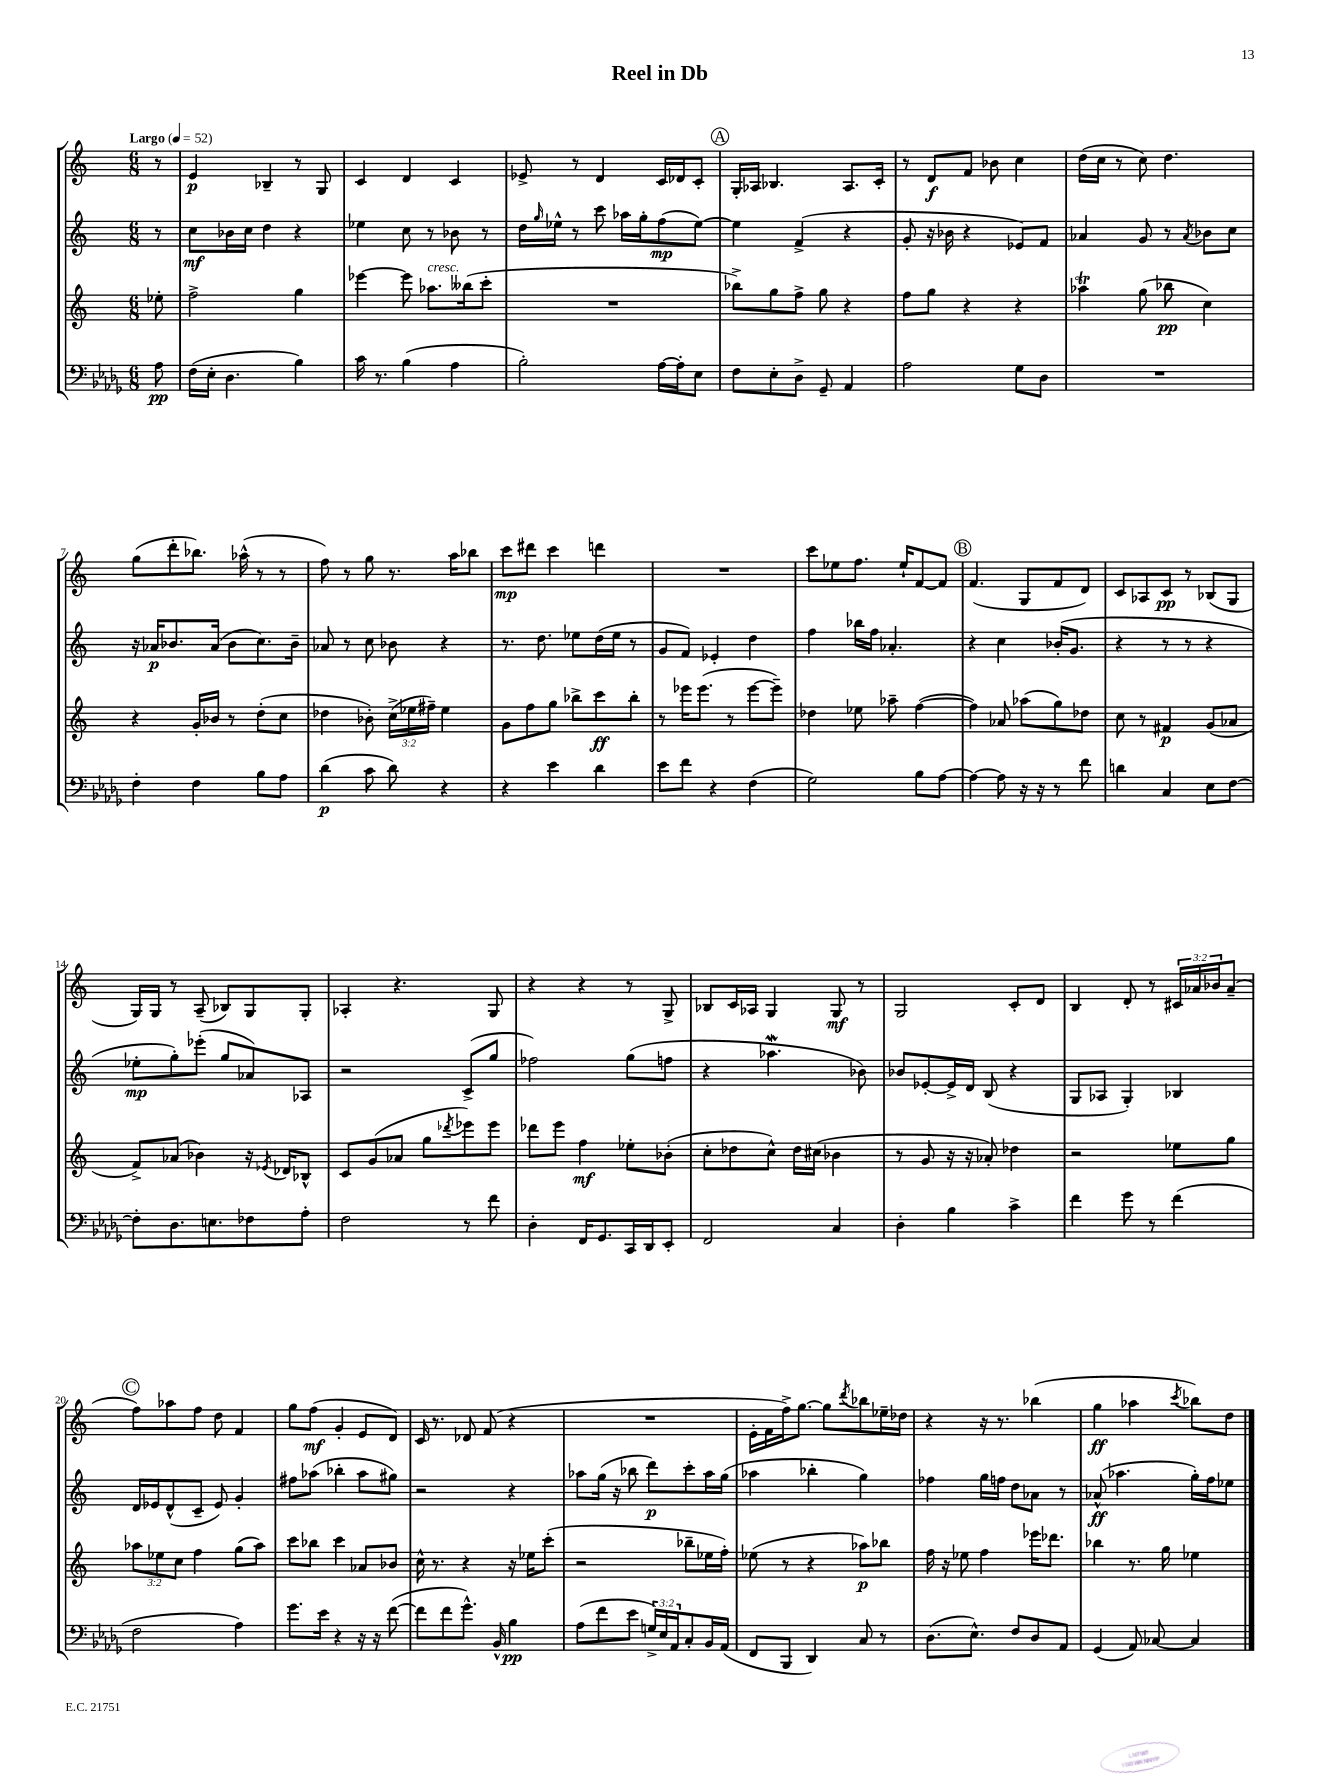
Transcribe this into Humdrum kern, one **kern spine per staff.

**kern	**dynam	**kern	**dynam	**kern	**dynam	**kern	**dynam
*part4	*part4	*part3	*part3	*part2	*part2	*part1	*part1
*staff4	*staff4	*staff3	*staff3	*staff2	*staff2	*staff1	*staff1
*clefF4	*	*clefG2	*	*clefG2	*	*clefG2	*
*k[b-e-a-d-g-]	*	*k[]	*	*k[]	*	*k[]	*
*M6/8	*	*M6/8	*	*M6/8	*	*M6/8	*
*MM52	*	*MM52	*	*MM52	*	*MM52	*
=	=	=	=	=	=	=	=
!	!	!	!	!	!	!LO:TX:a:B:t=Largo	!
8A-\	pp	8ee-X'\	.	8r	.	8r	.
=1	=1	=1	=1	=1	=1	=1	=1
(16F\LL	.	2ff^\	.	8cc\L	mf	4e/	p
16E-'\JJ	.	.	.	.	.	.	.
4.D-\	.	.	.	16b-X\L	.	.	.
.	.	.	.	16cc\JJ	.	.	.
.	.	.	.	4dd\	.	4B-X~/	.
4B-\)	.	4gg\	.	4r	.	8r	.
.	.	.	.	.	.	8G/	.
=2	=2	=2	=2	=2	=2	=2	=2
16c\	.	[4eee-X\	.	4ee-X\	.	4c/	.
8.r	.	.	.	.	.	.	.
(4B-\	.	8eee-\]	.	8cc\	.	4d/	.
!	!	!LO:TX:a:i:t=cresc.	!	!	!	!	!
.	.	8.aa-X\L	.	8r	.	.	.
4A-\	.	.	.	8b-X\	.	4c/	.
.	.	(16bb--X\k	.	.	.	.	.
.	.	8ccc'\J	.	8r	.	.	.
=3	=3	=3	=3	=3	=3	=3	=3
2B-'\)	.	2.r	.	16dd\LL	.	8e-X^/	.
.	.	.	.	16qqgg/	.	.	.
.	.	.	.	16ee-X^^\JJ	.	.	.
.	.	.	.	8r	.	8r	.
.	.	.	.	8ccc\	.	4d/	.
.	.	.	.	16aa-X\LL	.	.	.
.	.	.	.	16gg'\J	.	.	.
[16A-\LL	.	.	.	(8ff\	mp	16c/LL	.
16A-'\J]	.	.	.	.	.	16d-X/J	.
8E-\J	.	.	.	[8ee-\J)	.	8c'/J	.
!!LO:REH:place=s1:t=A
=4	=4	=4	=4	=4	=4	=4	=4
8F\L	.	8bb-X^\L)	.	4ee-\]	.	16G'/LL	.
.	.	.	.	.	.	16A-X/JJ	.
8E-'\	.	8gg\	.	.	.	4.B-X/	.
8D-^\J	.	8ff^\J	.	(4f^/	.	.	.
8GG-~/	.	8gg\	.	.	.	.	.
4AA-/	.	4r	.	4r	.	8.A-/L	.
.	.	.	.	.	.	16c'/Jk	.
=5	=5	=5	=5	=5	=5	=5	=5
2A-\	.	8ff\L	.	8g'/	.	8r	.
.	.	8gg\J	.	16r	.	8d/L	f
.	.	.	.	16b-X\	.	.	.
.	.	4r	.	4r	.	8f/J	.
.	.	.	.	.	.	8b-X\	.
8G-\L	.	4r	.	8e-X/L)	.	4cc\	.
8D-\J	.	.	.	8f/J	.	.	.
=6	=6	=6	=6	=6	=6	=6	=6
2.r	.	4aa-XT\	.	4a-X/	.	(16dd\LL	.
.	.	.	.	.	.	16cc\JJ	.
.	.	.	.	.	.	8r	.
.	.	(8gg\	.	8g/	.	8cc\)	.
.	.	8bb-X\	pp	8r	.	4.dd\	.
.	.	.	.	8qa-/	.	.	.
.	.	4cc\)	.	8b-X\L	.	.	.
.	.	.	.	8cc\J	.	.	.
!!LO:LB:g=z
=7	=7	=7	=7	=7	=7	=7	=7
4F'\	.	4r	.	16r	.	(8gg\L	.
.	.	.	.	16a-X/KL	p	.	.
.	.	.	.	8.b-X/	.	8ddd'\	.
4F\	.	16g'/LL	.	.	.	8.bb-X\J)	.
.	.	16b-X/JJ	.	(16a-/Jk	.	.	.
.	.	8r	.	8b-\L	.	.	.
.	.	.	.	.	.	(16aa-X^^\	.
8B-\L	.	(8dd'\L	.	8.cc\)	.	8r	.
8A-\J	.	8cc\J	.	.	.	8r	.
.	.	.	.	16b-~\Jk	.	.	.
=8	=8	=8	=8	=8	=8	=8	=8
(4d-\	p	4dd-X\	.	8a-X/	.	8ff\)	.
.	.	.	.	8r	.	8r	.
8c\	.	8b-X'\)	.	8cc\	.	8gg\	.
8d-\)	.	(24cc^\LL	.	8b-X\	.	8.r	.
.	.	24ee-X\	.	.	.	.	.
.	.	24ff#X~\JJ)	.	.	.	.	.
4r	.	4ee-\	.	4r	.	.	.
.	.	.	.	.	.	16aa\KL	.
.	.	.	.	.	.	8bb-X\J	.
=9	=9	=9	=9	=9	=9	=9	=9
4r	.	8g\L	.	8.r	.	8ccc\L	mp
.	.	8ff\	.	.	.	8ddd#X\J	.
.	.	.	.	8.dd\	.	.	.
4e-\	.	8gg\J	.	.	.	4ccc\	.
.	.	8bb-X^\L	.	8ee-X\L	.	.	.
4d-\	.	8ccc\	ff	(16dd\L	.	4dddn\	.
.	.	.	.	16ee-\JJ	.	.	.
.	.	8bb-'\J	.	8r	.	.	.
=10	=10	=10	=10	=10	=10	=10	=10
8e-\L	.	8r	.	8g/L	.	2.r	.
8f\J	.	16eee-X\KL	.	8f/J)	.	.	.
.	.	(8.eee-\J	.	.	.	.	.
4r	.	.	.	4e-X'/	.	.	.
.	.	8r	.	.	.	.	.
(4F\	.	[8eee-\L	.	4dd\	.	.	.
.	.	8eee-~\J])	.	.	.	.	.
=11	=11	=11	=11	=11	=11	=11	=11
2G-\)	.	4dd-X\	.	4ff\	.	8ccc\L	.
.	.	.	.	.	.	8ee-X\	.
.	.	8ee-X\	.	16bb-X\LL	.	8.ff\J	.
.	.	.	.	16ff\JJ	.	.	.
.	.	8aa-X~\	.	4.a-X'/	.	.	.
.	.	.	.	.	.	16ee-`/KL	.
8B-\L	.	([4ff\	.	.	.	[8f/	.
[8A-\J	.	.	.	.	.	8f/J]	.
!!LO:REH:place=s1:t=B
=12	=12	=12	=12	=12	=12	=12	=12
4A-\_	.	4ff\])	.	4r	.	(4.f/	.
8A-\]	.	8a-X/	.	4cc\	.	.	.
16r	.	(8aa-X\L	.	.	.	8G/L	.
16r	.	.	.	.	.	.	.
8r	.	8gg\)	.	(16b-X'/KL	.	8f/	.
.	.	.	.	8.g/J	.	.	.
8f\	.	8dd-X\J	.	.	.	8d/J)	.
=13	=13	=13	=13	=13	=13	=13	=13
4dn\	.	8cc\	.	4r	.	8c/L	.
.	.	8r	.	.	.	8A-X/	.
4C/	.	4f#X/	p	8r	.	8c/J	pp
.	.	.	.	8r	.	8r	.
8E-\L	.	(8g/L	.	4r	.	(8B-X/L	.
[8F\J	.	8a-X/J	.	.	.	8G/J	.
!!LO:LB:g=z
=14	=14	=14	=14	=14	=14	=14	=14
8F'\L]	.	8f^/L)	.	8ee-X'\L	mp	16G/LL)	.
.	.	.	.	.	.	16G/JJ	.
8.D-\	.	(8a-X/J	.	8gg'\)	.	8r	.
.	.	4b-X\)	.	(8eee-X'\J	.	(8A~/	.
8.En\	.	.	.	.	.	.	.
.	.	.	.	8gg/L	.	8B-X/L)	.
8F-X\	.	16r	.	8a-X/)	.	8G/	.
.	.	8qe-X/	.	.	.	.	.
.	.	16d-X/KL	.	.	.	.	.
8A-'\J	.	8B-X^^/J	.	8A-X/J	.	8G'/J	.
=15	=15	=15	=15	=15	=15	=15	=15
2F\	.	8c/L	.	2r	.	4A-X'/	.
.	.	(8g/	.	.	.	.	.
.	.	8a-X/J	.	.	.	4.r	.
.	.	8gg\L	.	.	.	.	.
.	.	8qddd-X/	.	.	.	.	.
8r	.	8eee-X\)	.	(8c^/L	.	.	.
8f\	.	8eee-\J	.	8gg/J	.	8G/	.
=16	=16	=16	=16	=16	=16	=16	=16
4D-'\	.	8ddd-X\L	.	2ff-X\)	.	4r	.
.	.	8eee\J	.	.	.	.	.
16FF/KL	.	4ff\	mf	.	.	4r	.
8.GG-/	.	.	.	.	.	.	.
16CC/L	.	8ee-X'\L	.	(8gg\L	.	8r	.
16DD-/J	.	.	.	.	.	.	.
8EE-'/J	.	(8b-X'\J	.	8ffn\J	.	8G^/	.
=17	=17	=17	=17	=17	=17	=17	=17
2FF/	.	8cc'\L	.	4r	.	8B-X/L	.
.	.	8dd-X\	.	.	.	16c/L	.
.	.	.	.	.	.	16A-X/JJ	.
.	.	8cc^^\J)	.	4.aa-Xw\	.	4G/	.
.	.	16dd-\LL	.	.	.	.	.
.	.	(16cc#X\JJ	.	.	.	.	.
4C/	.	4b-X\	.	.	.	8G/	mf
.	.	.	.	8b-X\)	.	8r	.
=18	=18	=18	=18	=18	=18	=18	=18
4D-'\	.	8r	.	8b-X/L	.	2G/	.
.	.	8g/	.	[8e-X'/	.	.	.
4B-\	.	16r	.	16e-^/L]	.	.	.
.	.	16r	.	16d/JJ	.	.	.
.	.	8a-X'/)	.	(8B/	.	.	.
4c^\	.	4dd-X\	.	4r	.	8c'/L	.
.	.	.	.	.	.	8d/J	.
=19	=19	=19	=19	=19	=19	=19	=19
4f\	.	2r	.	8G/L	.	4B/	.
.	.	.	.	8A-X/J	.	.	.
8g-\	.	.	.	4G'/)	.	8d'/	.
8r	.	.	.	.	.	8r	.
(4f\	.	8ee-X\L	.	4B-X/	.	24c#X/LL	.
.	.	.	.	.	.	24a-X/	.
.	.	.	.	.	.	24b-X/J	.
.	.	8gg\J	.	.	.	(8a-~/J	.
!!LO:LB:g=z
!!LO:REH:place=s1:t=C
=20	=20	=20	=20	=20	=20	=20	=20
2F\	.	12aa-X\L	.	16d/LL	.	8ff\L)	.
.	.	.	.	16e-X/J	.	.	.
.	.	12ee-X\	.	.	.	.	.
.	.	.	.	(8d^^/	.	8aa-X\	.
.	.	12cc\J	.	.	.	.	.
.	.	4ff\	.	8c~/J	.	8ff\J	.
.	.	.	.	8e-/)	.	8dd\	.
4A-\)	.	(8gg\L	.	4g'/	.	4f/	.
.	.	8aa-\J)	.	.	.	.	.
=21	=21	=21	=21	=21	=21	=21	=21
8.g-\L	.	8ccc\L	.	8ff#X\L	.	8gg\L	.
.	.	8bb-X\J	.	(8aa-X\J	.	(8ff\J	mf
16e-\Jk	.	.	.	.	.	.	.
4r	.	4ccc\	.	4bb-X'\	.	4g'/	.
16r	.	8a-X/L	.	8aa-\L	.	8e/L	.
16r	.	.	.	.	.	.	.
([8f\	.	8b-X/J	.	8gg#X\J)	.	8d/J)	.
=22	=22	=22	=22	=22	=22	=22	=22
8f\L]	.	16cc^^\	.	2r	.	16c/	.
.	.	8.r	.	.	.	8.r	.
8f\	.	.	.	.	.	.	.
8.g-^^\J)	.	4r	.	.	.	8d-X/	.
.	.	.	.	.	.	(8f/	.
16BB-^^/	.	.	.	.	.	.	.
4B-\	pp	16r	.	4r	.	4r	.
.	.	16ee-X\KL	.	.	.	.	.
.	.	(8ccc'\J	.	.	.	.	.
=23	=23	=23	=23	=23	=23	=23	=23
(8A-\L	.	2r	.	8aa-X\L	.	2.r	.
8f\	.	.	.	(16gg\Jk	.	.	.
.	.	.	.	16r	.	.	.
8e-\J	.	.	.	8bb-X\	.	.	.
24Gn^/LL)	.	.	.	8ddd\L)	p	.	.
24E-/	.	.	.	.	.	.	.
24AA-/J	.	.	.	.	.	.	.
8C'/	.	8bb-X~\L	.	8ccc'\	.	.	.
16BB-/L	.	16ee-X\L	.	16aa-\L	.	.	.
(16AA-/JJ	.	16ff'\JJ)	.	(16gg\JJ	.	.	.
=24	=24	=24	=24	=24	=24	=24	=24
8FF/L	.	(8ee-X\	.	4aa-X\	.	16e'\LL	.
.	.	.	.	.	.	16f\	.
8BBB-/J	.	8r	.	.	.	16ff^\J)	.
.	.	.	.	.	.	[8.gg\J	.
4DD-/)	.	4r	.	4bb-X'\	.	.	.
.	.	.	.	.	.	8gg\L]	.
.	.	.	.	.	.	8qddd/	.
8C/	.	8aa-X\L)	p	4gg\)	.	8bb-X\	.
8r	.	8bb-X\J	.	.	.	16ee-X~\L	.
.	.	.	.	.	.	16dd-X\JJ	.
=25	=25	=25	=25	=25	=25	=25	=25
(8.D-\L	.	16ff\	.	4ff-X\	.	4r	.
.	.	16r	.	.	.	.	.
.	.	8ee-X\	.	.	.	.	.
8.E-^^\J)	.	.	.	.	.	.	.
.	.	4ff\	.	16gg\LL	.	16r	.
.	.	.	.	16ffn\JJ	.	8.r	.
8F/L	.	.	.	8dd\L	.	.	.
8D-/	.	16eee-X\KL	.	8a-X\J	.	(4bb-X\	.
.	.	8.ddd-X\J	.	.	.	.	.
8AA-/J	.	.	.	8r	.	.	.
=26	=26	=26	=26	=26	=26	=26	=26
(4GG-/	.	4bb-X\	.	(8a-X^^/	ff	4gg\	ff
.	.	.	.	4.aa-X\	.	.	.
8AA-/)	.	8.r	.	.	.	4aa-X\	.
[8C-X/	.	.	.	.	.	.	.
.	.	16gg\	.	.	.	.	.
.	.	.	.	.	.	8qccc/	.
4C-/]	.	4ee-X\	.	16gg'\LL)	.	8bb-X\L)	.
.	.	.	.	16ff\J	.	.	.
.	.	.	.	8ee-X\J	.	8dd\J	.
==	==	==	==	==	==	==	==
*-	*-	*-	*-	*-	*-	*-	*-
